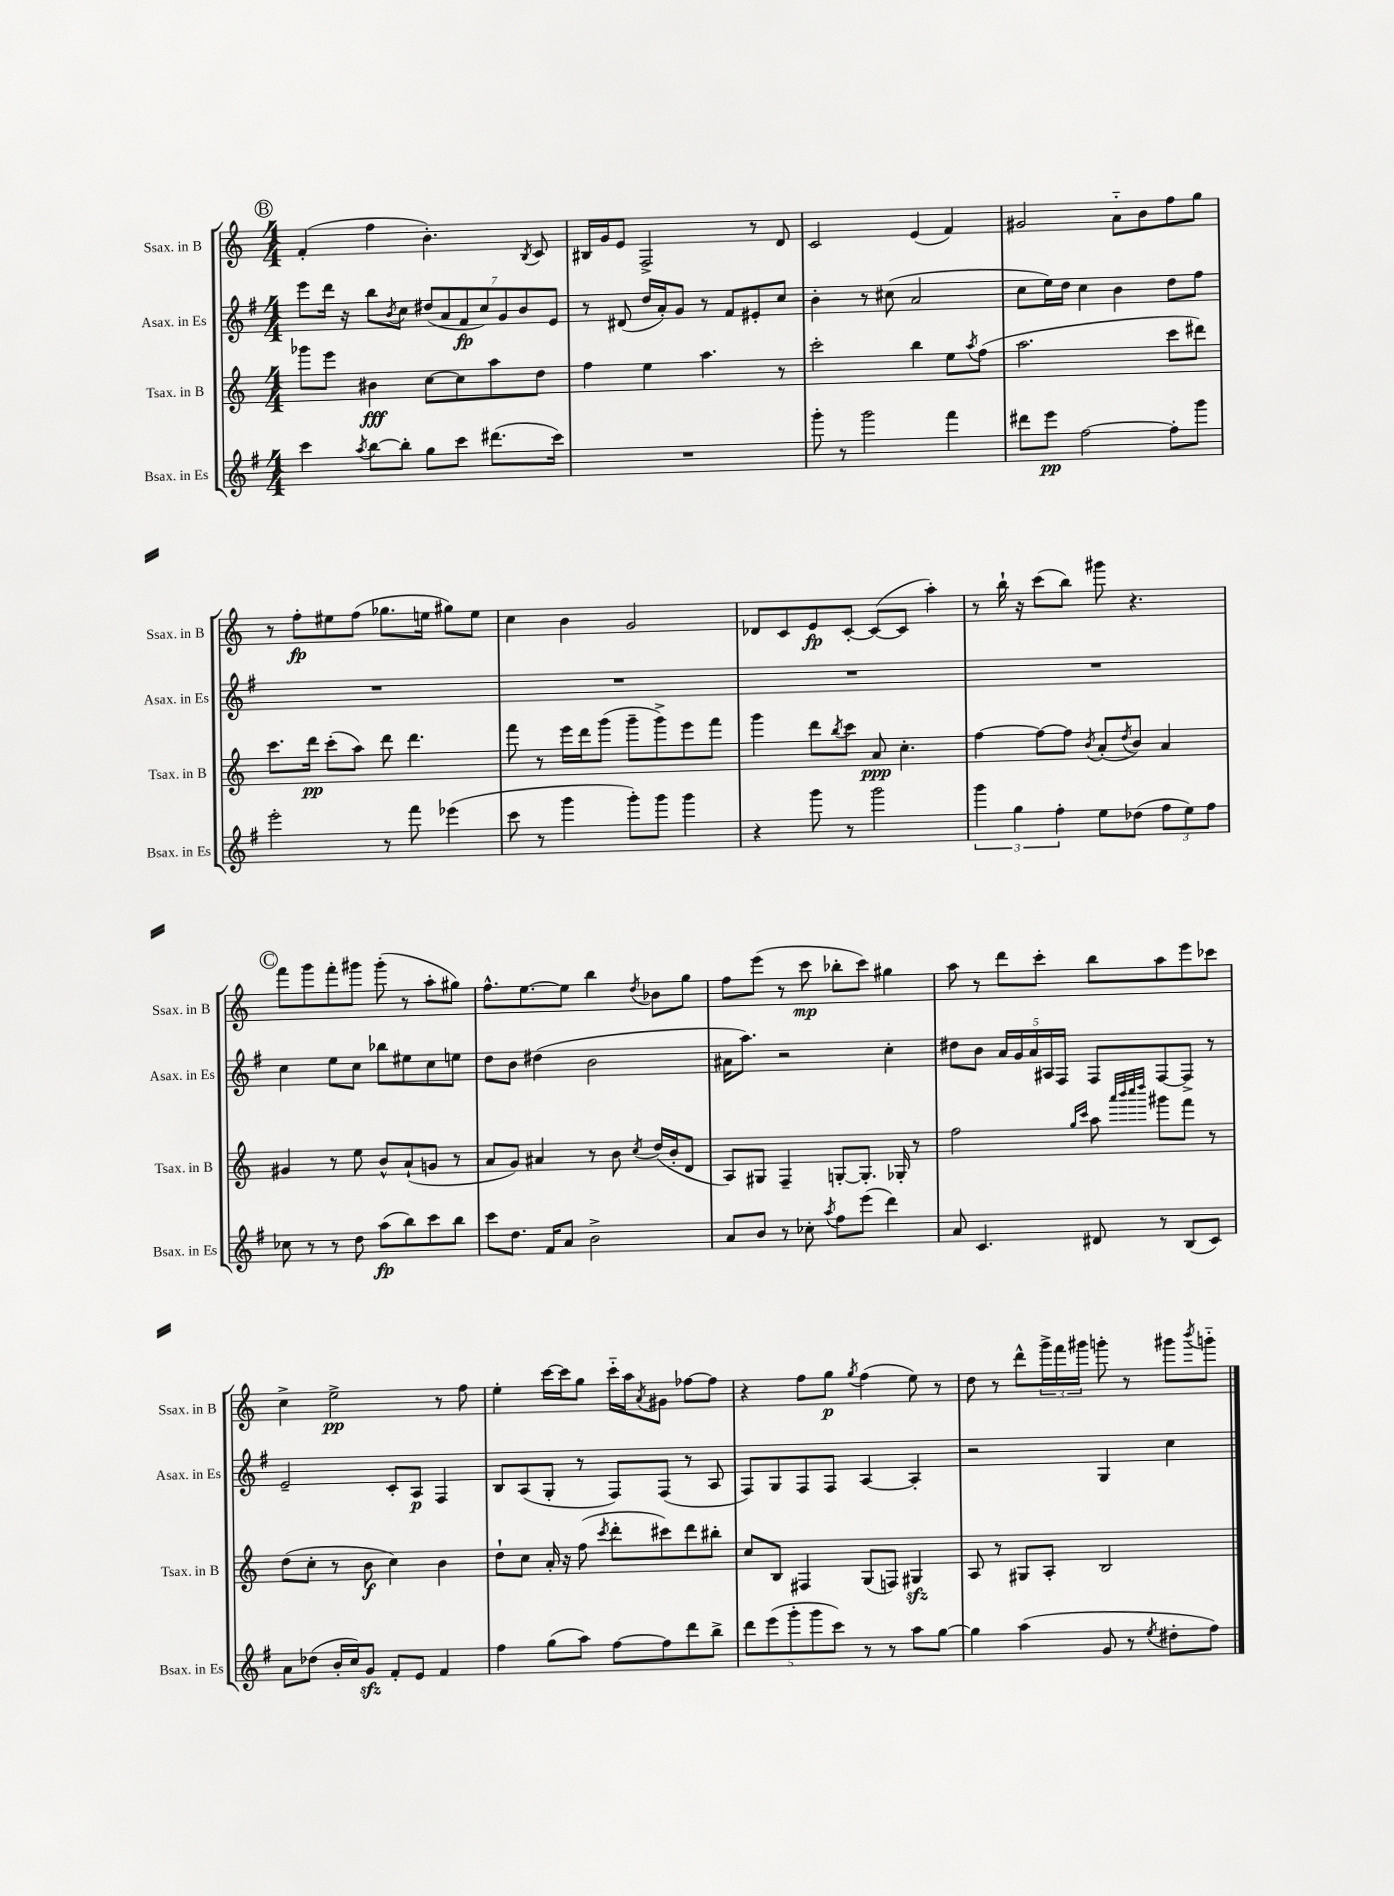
<<
\new StaffGroup <<
\new Staff = "s0" \with { instrumentName = "Ssax. in B" shortInstrumentName = "Ssax. in B" } {
    \clef treble \key c \major \numericTimeSignature \time 4/4
    \mark \markup { \circle "B" } f'4-.( f''4 b'4.-.) \acciaccatura { b8 } c'8 |
    bis16 g'16 e'8 f2-> r8 d'8 |
    c'2 e'4( f'4) |
    gis'2 a'8-_ b'8 f''8 g''8 |
    r8 f''8-.\fp eis''8 f''8( ges''8. e''16 gis''8) e''8 |
    c''4 b'4 g'2 |
    des'8 c'8 e'8\fp c'8~-. c'8~( c'8 a''4-.) |
    r8 b''16-! r16 c'''8( b''8) gis'''8 r4. |
    \mark \markup { \circle "C" } f'''8 g'''8 f'''8-. gis'''8 gis'''8-.( r8 a''8-. gis''8) |
    f''8.-^ e''8.~ e''8 b''4 \acciaccatura { d''8 } bes'8 g''8 |
    f''8 e'''8( r8 c'''8\mp bes''8-. c'''8) gis''4 |
    a''8 r8 d'''8 c'''8-. b''8 a''8 e'''8 ces'''8 |
    c''4-> e''2->\pp r8 f''8 |
    e''4-. c'''16~ c'''16 g''8 c'''16-_ a''16 \acciaccatura { a'8 } gis'8 fes''8~ fes''8 |
    r4 f''8 g''8\p \acciaccatura { g''8 } f''4( e''8) r8 |
    d''8 r8 d'''8-^ \tuplet 3/2 { g'''16-> f'''16 gis'''16 } g'''8-. r8 gis'''8 \acciaccatura { b'''8 } g'''8-_ \bar "|." |
}
\new Staff = "s1" \with { instrumentName = "Asax. in Es" shortInstrumentName = "Asax. in Es" } {
    \clef treble \key g \major \numericTimeSignature \time 4/4
    \mark \markup { \circle "B" } e'''8 d'''16 r16 b''8 \acciaccatura { b'8 } c''8 \tuplet 7/4 { dis''8( a'8 fis'8\fp c''8) g'8 b'8 e'8 } |
    r8 dis'8( d''16 a'16-.) g'8 r8 fis'8 eis'8-. c''8 |
    b'4-. r8 cis''8( a'2 |
    c''8 e''16) d''16 c''4 b'4 d''8 fis''8 |
    R1 |
    R1 |
    R1 |
    R1 |
    \mark \markup { \circle "C" } c''4 e''8 c''8 bes''8 eis''8 c''8 e''8 |
    d''8 b'8 dis''4( b'2 |
    ais'16 a''8.) r2 c''4-. |
    dis''8 b'8 \tuplet 5/4 { a'16 g'16 a'16 ais16 fis16 } fis8 fis8~ fis8-> r8 |
    e'2-- c'8-. a8\p fis4 |
    b8 a8( g8-. r8 fis8) fis8( r8 a8 |
    fis8) g8 fis8 fis8 a4~ a4-. |
    r2 g4 c''4 \bar "|." |
}
\new Staff = "s2" \with { instrumentName = "Tsax. in B" shortInstrumentName = "Tsax. in B" } {
    \clef treble \key c \major \numericTimeSignature \time 4/4
    \mark \markup { \circle "B" } ges'''8 e'''8 bis'4\fff c''8~ c''8 a''8 d''8 |
    f''4 e''4 a''4. r8 |
    c'''2-. b''4 e''8 \acciaccatura { a''8 } f''8( |
    a''2. c'''8 dis'''8) |
    c'''8. d'''16\pp c'''8-.( a''8) d'''8 d'''4. |
    f'''8 r8 e'''16 d'''16 g'''8( g'''8-- g'''8->) e'''8 f'''8 |
    g'''4 d'''8 \acciaccatura { b''8 } c'''8 a'8\ppp c''4.-. |
    f''4~ f''8~ f''8 \acciaccatura { b'8 } a'8-.( \acciaccatura { d''8 } b'8) a'4 |
    \mark \markup { \circle "C" } gis'4 r8 e''8 b'8-^ a'8-!( g'8 r8 |
    a'8 g'8) ais'4 r8 b'8 \acciaccatura { c''8 } d''16( b'16-. d'8 |
    a8) gis8 f4-- g8~-. g8.-. ges16-. r8 |
    f''2 \grace { g''16 c'''16 } a''8 \grace { a'''32 b'''32 c''''32 d''''32 } gis'''8 f'''8 r8 |
    d''8( c''8-. r8 b'8\f c''4) b'4 |
    d''8-! c''8 a'16-. r16 f''8( \acciaccatura { c'''8 } d'''8-. cis'''8) d'''8 bis''8-. |
    c''8 b8 fis4 g8( f8) gis4\sfz |
    a8 r8 gis8 a8-. b2 \bar "|." |
}
\new Staff = "s3" \with { instrumentName = "Bsax. in Es" shortInstrumentName = "Bsax. in Es" } {
    \clef treble \key g \major \numericTimeSignature \time 4/4
    \mark \markup { \circle "B" } c'''4 \acciaccatura { a''8 } b''8~ b''8-. g''8 c'''8 dis'''8.( c'''16) |
    R1 |
    g'''8-. r8 g'''2 fis'''4 |
    dis'''8 e'''8\pp fis''2~ fis''8-. g'''8 |
    e'''2-. r8 fis'''8 ees'''4( |
    c'''8 r8 g'''4 g'''8-.) g'''8 g'''4 |
    r4 g'''8 r8 g'''2 |
    \tuplet 3/2 { g'''4 g''4 fis''4-. } e''8 des''8( \tuplet 3/2 { fis''8 e''8) fis''8 } |
    \mark \markup { \circle "C" } ces''8 r8 r8 d''8 a''8\fp( b''8) c'''8 b''8 |
    c'''8 d''8. fis'16 a'8 b'2-> |
    a'8 b'8 r8 ces''8-. \acciaccatura { a''8 } fis''8 e'''8( d'''4) |
    a'8 c'4. dis'8 r8 b8( c'8) |
    a'8 des''8( b'16-. c''16) g'8\sfz fis'8-. e'8 fis'4 |
    fis''4 g''8( a''8) fis''8~ fis''8 d'''8 b''8-> |
    \tuplet 5/4 { d'''8 e'''8( g'''8-. g'''8 c'''8) } r8 r8 a''8 g''8~ |
    g''4 a''4( g'8 r8 \acciaccatura { e''8 } dis''8-. fis''8) \bar "|." |
}
>>
>>
\layout { \context { \Score \remove "Bar_number_engraver" } }
